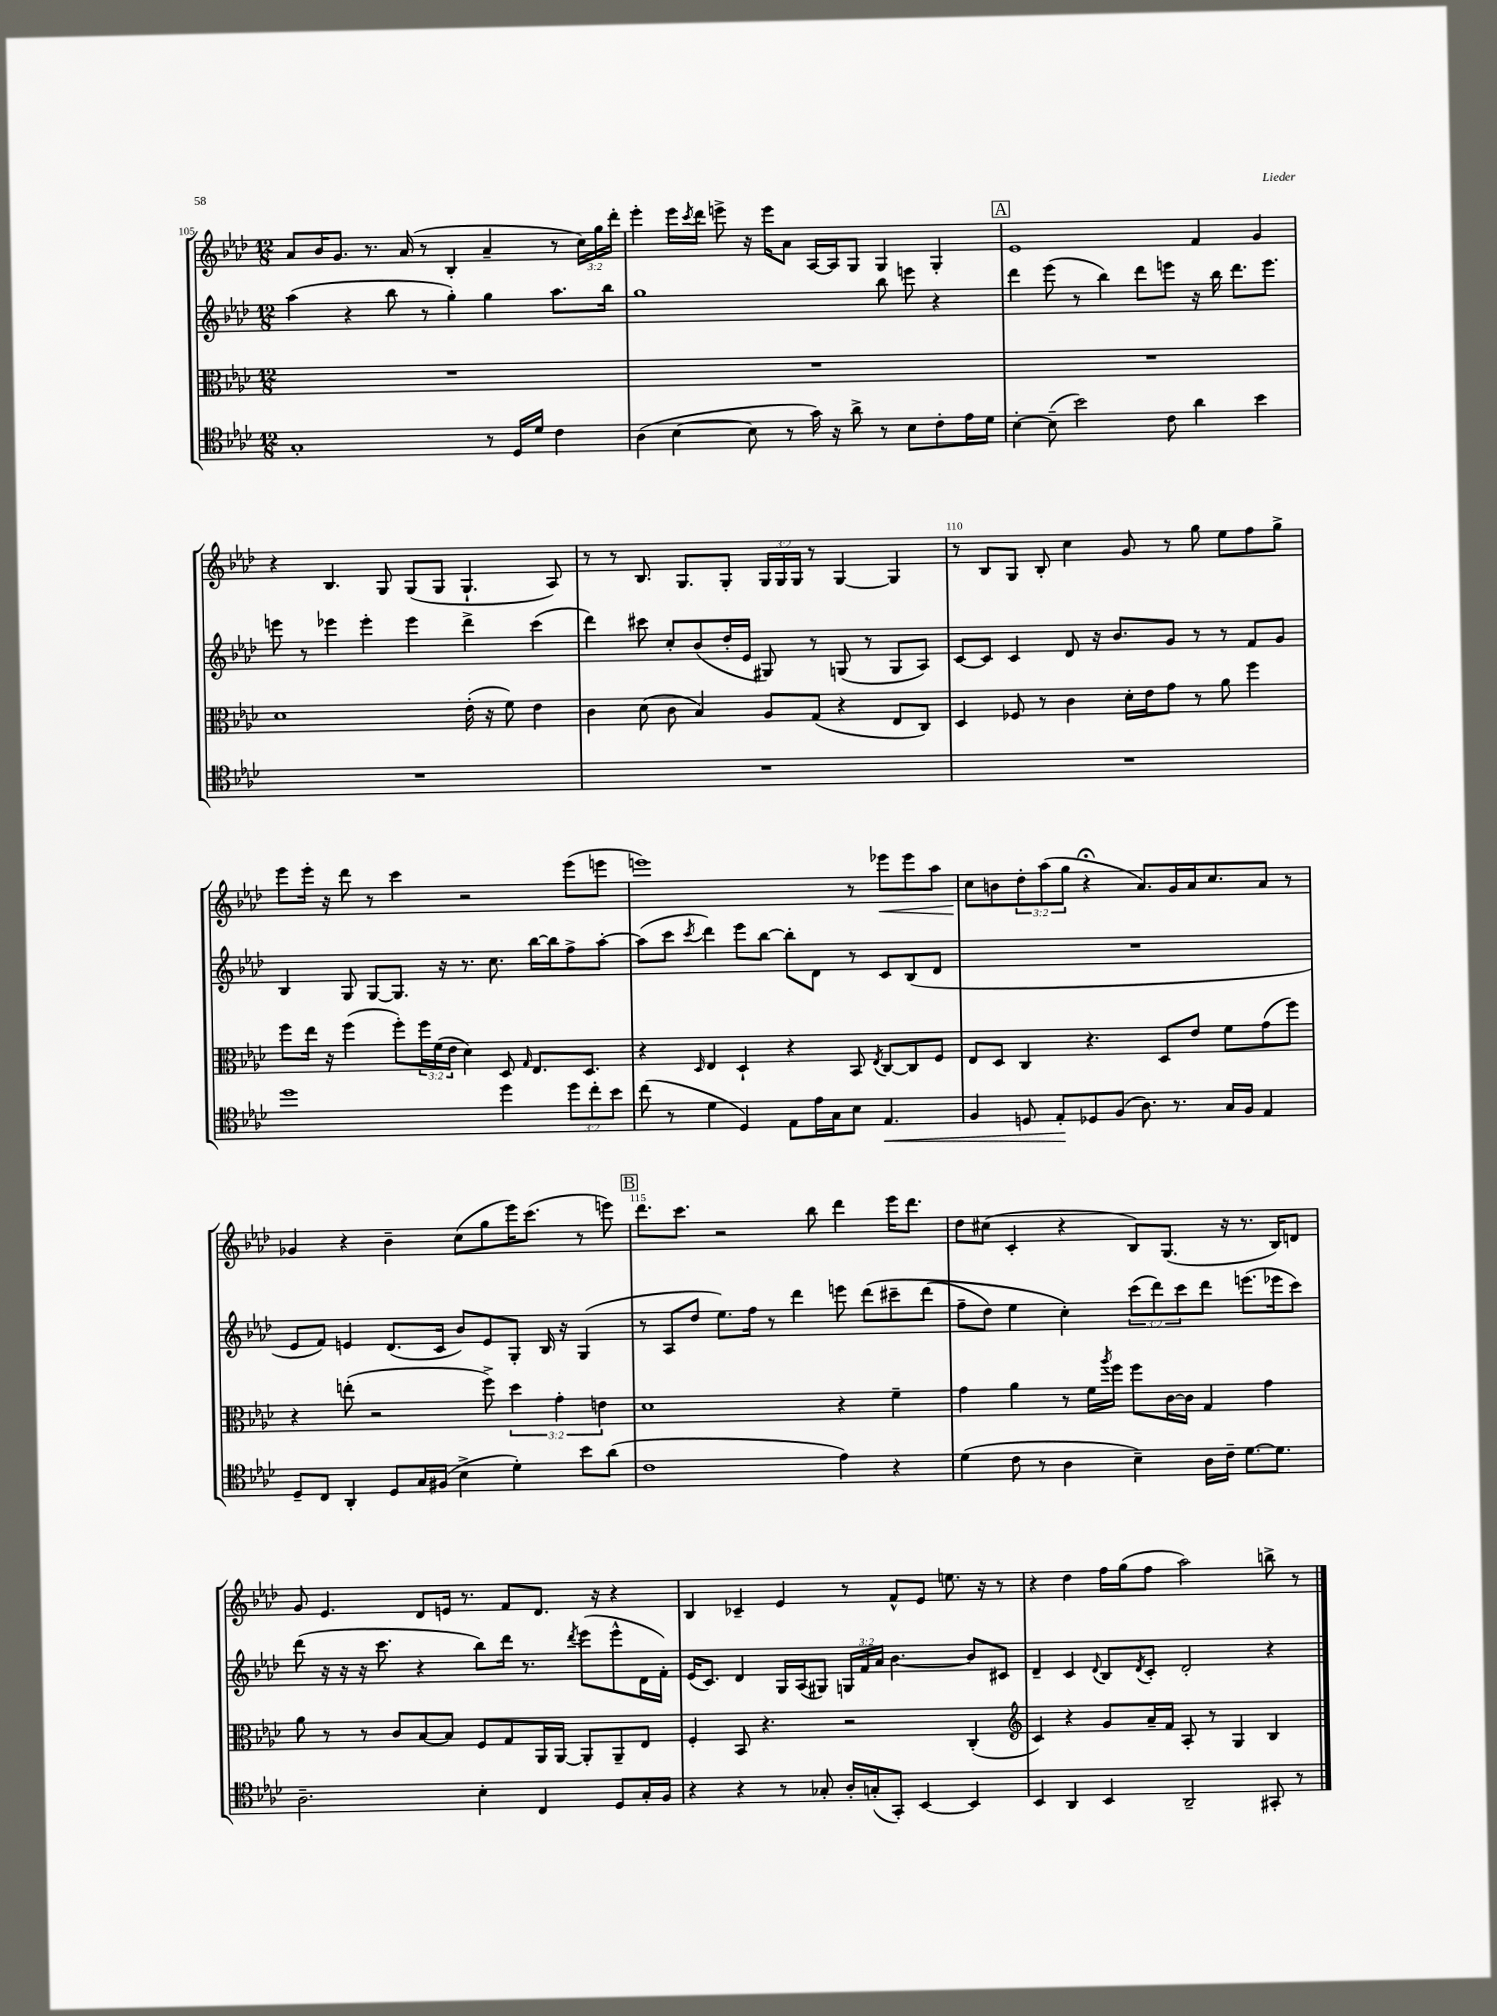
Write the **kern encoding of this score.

**kern	**dynam	**kern	**kern	**kern	**dynam
*part4	*part4	*part3	*part2	*part1	*part1
*staff4	*staff4	*staff3	*staff2	*staff1	*staff1
*clefC4	*	*clefC3	*clefG2	*clefG2	*
*k[b-e-a-d-]	*	*k[b-e-a-d-]	*k[b-e-a-d-]	*k[b-e-a-d-]	*
*M12/8	*	*M12/8	*M12/8	*M12/8	*
=105	=105	=105	=105	=105	=105
1G'	.	1.r	(4aa-\	8a-/L	.
.	.	.	.	16b-/K	.
.	.	.	.	8.g/J	.
.	.	.	4r	.	.
.	.	.	.	8.r	.
.	.	.	8bb-\	.	.
.	.	.	.	(16a-/	.
.	.	.	8r	8r	.
.	.	.	4gg'\)	4B-'/	.
8r	.	.	4gg\	4a-~/	.
16D-/LL	.	.	.	.	.
16d-/JJ	.	.	.	.	.
4c\	.	.	8.aa-\L	8r	.
.	.	.	.	24cc\LL)	.
.	.	.	.	24gg\	.
.	.	.	16bb-\Jk	.	.
.	.	.	.	24ddd-'\JJ	.
=106	=106	=106	=106	=106	=106
(4A-\	.	1.r	1gg	4eee-'\	.
[4B-\	.	.	.	16eee-\LL	.
.	.	.	.	8qccc/	.
.	.	.	.	16ddd-\JJ	.
.	.	.	.	8eeen^\	.
8B-\]	.	.	.	16r	.
.	.	.	.	16eee\KL	.
8r	.	.	.	8a-\J	.
16g\)	.	.	.	[16A-/LL	.
16r	.	.	.	16A-/J]	.
8a-^\	.	.	.	8G/J	.
8r	.	.	8bb-\	4G/	.
8B-\L	.	.	8eeen\	.	.
8c'\	.	.	4r	4G'/	.
16e-\L	.	.	.	.	.
16d-\JJ	.	.	.	.	.
!!LO:REH:place=s1:t=A
=107	=107	=107	=107	=107	=107
[4B-'\	.	1.r	4ddd-\	1e-	.
(8B-~\]	.	.	(8eee-\	.	.
2b-\)	.	.	8r	.	.
.	.	.	4bb-\)	.	.
.	.	.	8ddd-\L	.	.
8c\	.	.	8eeen\J	.	.
4a-\	.	.	16r	4f/	.
.	.	.	16bb-\	.	.
.	.	.	8.ddd-\L	.	.
4b-\	.	.	.	4g/	.
.	.	.	8.eee\J	.	.
!!LO:LB:g=z
=108	=108	=108	=108	=108	=108
1.r	.	1d-	8eeen\	4r	.
.	.	.	8r	.	.
.	.	.	4eee-X\	4.B-/	.
.	.	.	4eee-'\	.	.
.	.	.	.	8G/	.
.	.	.	4eee-\	(8G/L	.
.	.	.	.	8G/J	.
.	.	(16e-'\	4ddd-^\	4.G`/	.
.	.	16r	.	.	.
.	.	8f\)	.	.	.
.	.	4e-\	(4ccc\	.	.
.	.	.	.	8A-/)	.
=109	=109	=109	=109	=109	=109
1.r	.	4c\	4ddd-\)	8r	.
.	.	.	.	8r	.
.	.	(8d-\	8ccc#X\	8.B-/	.
.	.	8c\	8cc'/L	.	.
.	.	.	.	8.G/L	.
.	.	4B-/)	(8b-/	.	.
.	.	.	16dd-'/L	8G'/J	.
.	.	.	16e-/JJ	.	.
.	.	8A-/L	8G#X/)	24G/LL	.
.	.	.	.	24G/	.
.	.	.	.	24G/JJ	.
.	.	(8G/J	8r	8r	.
.	.	4r	(8Gn/	[4G/	.
.	.	.	8r	.	.
.	.	8E-/L	8G/L	4G/]	.
.	.	8C/J)	8A-/J)	.	.
=110	=110	=110	=110	=110	=110
1.r	.	4D-/	[8c/L	8r	.
.	.	.	8c/J]	8B-/L	.
.	.	8F-X/	4c/	8G/J	.
.	.	8r	.	8B-'/	.
.	.	4c\	8d-/	4cc\	.
.	.	.	16r	.	.
.	.	.	8.b-/L	.	.
.	.	16d-'\LL	.	8g/	.
.	.	16e-\J	.	.	.
.	.	8g\J	8g/J	8r	.
.	.	8r	8r	8gg\	.
.	.	8a-\	8r	8ee-\L	.
.	.	4ff\	8f/L	8ff\	.
.	.	.	8g/J	8gg^\J	.
!!LO:LB:g=z
=111	=111	=111	=111	=111	=111
1dd-	.	8ff\L	4B-/	8eee-\L	.
.	.	16ee-\Jk	.	16eee-'\Jk	.
.	.	16r	.	16r	.
.	.	(4ff\	8G/	8ddd-\	.
.	.	.	[8G/L	8r	.
.	.	8ff'\L)	8.G/J]	4ccc\	.
.	.	24ff\L	.	.	.
.	.	(24f\	.	.	.
.	.	.	16r	.	.
.	.	24e-\JJ	.	.	.
.	.	4d-\)	8.r	2r	.
.	.	.	8.cc\	.	.
4dd-\	.	8D-/	.	.	.
.	.	16qqG/	.	.	.
.	.	8.E-/L	[16bb-\LL	.	.
.	.	.	16bb-\J]	.	.
12dd-\L	.	.	8ff^\	(8eee-\L	.
.	.	8.D-/J	.	.	.
12cc'\	.	.	.	.	.
.	.	.	[8aa-'\J	8eeen\J	.
12b-\J	.	.	.	.	.
=112	=112	=112	=112	=112	=112
(8cc\	.	4r	(8aa-\L]	1eeen)	.
8r	.	.	8ccc\J	.	.
.	.	16qqD-/	8qccc/	.	.
4d-\	.	4E-/	4ddd-\)	.	.
4D-/)	.	4D-`/	8eee-\L	.	.
.	.	.	[8bb-\J	.	.
8E-\L	.	4r	8bb-'\L]	.	.
16e-\L	.	.	8d-\J	.	.
16G\J	.	.	.	.	.
8B-\J	.	8BB-/	8r	8r	.
.	.	8qE-/	.	.	.
!	!LO:HP:b	!	!	!	!LO:HP:b
4.E-/	<	[8C/L	8c/L	8eee-X\L	<
.	.	8C/]	(8B-/	8eee-\	.
.	.	8F/J	8d-/J	8aa-\J	.
=113	=113	=113	=113	=113	=113
4F/	.	8E-/L	1.r	8cc\L	.
.	.	8D-/J	.	8bn\	[
8Dn/	.	4C/	.	12dd-'\	.
.	.	.	.	(12aa-\	.
8E-'/L	.	.	.	.	.
.	.	.	.	12gg\J	.
8D-X/	[	4.r	.	4r;<	.
(8F/J	.	.	.	.	.
8.A-\)	.	.	.	8.a-/L)	.
.	.	8D-/L	.	.	.
8.r	.	.	.	16g/L	.
.	.	8e-/J	.	16a-/J	.
.	.	.	.	8.cc/	.
16G/LL	.	8f\L	.	.	.
16F/JJ	.	.	.	.	.
4E-/	.	(8g\	.	8a-/J	.
.	.	8ff\J)	.	8r	.
!!LO:LB:g=z
=114	=114	=114	=114	=114	=114
8D-~/L	.	4r	8e-/L	4g-X/	.
8C/J	.	.	8f/J)	.	.
4AA-'/	.	(8een'\	4en/	4r	.
.	.	2r	.	.	.
8D-/L	.	.	(8.d-/L	4b-~\	.
16G/L	.	.	.	.	.
(16F#X/JJ	.	.	16c/Jk	.	.
4B-^\	.	.	8b-/L)	(8cc\L	.
.	.	8ff^\)	8e/	8gg\	.
4d-'\)	.	6dd-\	8G'/J	16eee-\K)	.
.	.	.	.	(8.ccc\J	.
.	.	.	16B-/	.	.
.	.	6g'\	.	.	.
.	.	.	16r	.	.
8b-\L	.	.	(4G/	8r	.
.	.	6en\	.	.	.
(8a-\J	.	.	.	8eeen\)	.
!!LO:REH:place=s1:t=B
=115	=115	=115	=115	=115	=115
1c	.	1d-	8r	8.ddd-\L	.
.	.	.	8A-/L	.	.
.	.	.	.	8.ccc\J	.
.	.	.	8dd-/J	.	.
.	.	.	8.ee-\L)	2r	.
.	.	.	16ff\Jk	.	.
.	.	.	8r	.	.
.	.	.	4ddd-\	.	.
.	.	.	.	8bb-\	.
4e-\)	.	4r	8eeen\	4ddd-\	.
.	.	.	(8ddd-\L	.	.
4r	.	4f~\	8ccc#X~\	16eee-\KL	.
.	.	.	.	8.ddd-\J	.
.	.	.	(8ddd-\J	.	.
=116	=116	=116	=116	=116	=116
(4d-\	.	4g\	8ff~\L	8dd-\L	.
.	.	.	8dd-\J)	(8cc#X\J	.
8c\	.	4a-\	4ee-\	4c'/	.
8r	.	.	.	.	.
4A-\	.	8r	4cc'\)	4r	.
.	.	16f\LL	.	.	.
.	.	8qaa-/	.	.	.
.	.	16ff\JJ	.	.	.
4B-~\)	.	8ff\L	(12ccc\L	8B-/L)	.
.	.	.	12ddd-\)	.	.
.	.	[16c\L	.	(8.G/J	.
.	.	.	12ccc\	.	.
.	.	16c\JJ]	.	.	.
16A-\LL	.	4G/	8ddd-\J	.	.
16c~\JJ	.	.	.	16r	.
[8.d-\L	.	.	(8.eeen\L	8.r	.
.	.	4g\	.	.	.
8.d-\J]	.	.	16eee-X\k	16B-/KL)	.
.	.	.	8ccc\J)	8dn/J	.
!!LO:LB:g=z
=117	=117	=117	=117	=117	=117
2.A-~\	.	8a-\	(8ddd-\	8g/	.
.	.	8r	16r	4.e-/	.
.	.	.	16r	.	.
.	.	8r	16r	.	.
.	.	.	8.ccc\	.	.
.	.	8c/L	.	.	.
.	.	[8B-/	4r	8d-/L	.
.	.	8B-/J]	.	16en/Jk	.
.	.	.	.	8.r	.
4B-'\	.	8F/L	8bb-\L)	.	.
.	.	8G/	16ddd-\Jk	8f/L	.
.	.	.	8.r	.	.
4C/	.	16AA-/L	.	8.d-/J	.
.	.	[16AA-/JJ	.	.	.
.	.	.	8qddd-/	.	.
.	.	8AA-'/L]	(8eee-\L	.	.
.	.	.	.	16r	.
8D-/L	.	8AA-~/	8eee-^^\	4r	.
16G'/L	.	8E-/J	16d-\L	.	.
16F/JJ	.	.	16f'\JJ)	.	.
=118	=118	=118	=118	=118	=118
4r	.	4F'/	(16e-/KL	4B-/	.
.	.	.	8.c/J)	.	.
4r	.	8BB-/	4d-/	4c-X~/	.
.	.	4.r	.	.	.
8r	.	.	16G/LL	4e-/	.
.	.	.	(16A-/J	.	.
8G-X'/	.	.	8G#X/J)	.	.
16A-'/LL	.	2r	24Gn/LL	8r	.
.	.	.	24f/	.	.
(16Gn'/J	.	.	.	.	.
.	.	.	24a-/JJ	.	.
8GG'/J)	.	.	[4.b-\	8f^^/L	.
[4BB-/	.	.	.	8e-/J	.
.	.	.	.	8.een\	.
4BB-/]	.	(4C'/	8b-/L]	.	.
.	.	.	.	16r	.
.	.	.	8c#X/J	8r	.
=119	=119	=119	=119	=119	=119
*	*	*clefG2	*	*	*
4BB-/	.	4c/)	4d-~/	4r	.
4AA-/	.	4r	4c/	4dd-\	.
.	.	.	8qqd-/	.	.
4BB-/	.	8g/L	8B-/L	16ff\LL	.
.	.	.	.	(16gg\J	.
.	.	.	8qd-/	.	.
.	.	16a-~/L	8c'/J	8ff\J	.
.	.	16f/JJ	.	.	.
2AA-~/	.	8A-'/	2d-'/	2aa-\)	.
.	.	8r	.	.	.
.	.	4G/	.	.	.
8GG#X'/	.	4B-/	4r	8bbn^\	.
8r	.	.	.	8r	.
==	==	==	==	==	==
*-	*-	*-	*-	*-	*-
